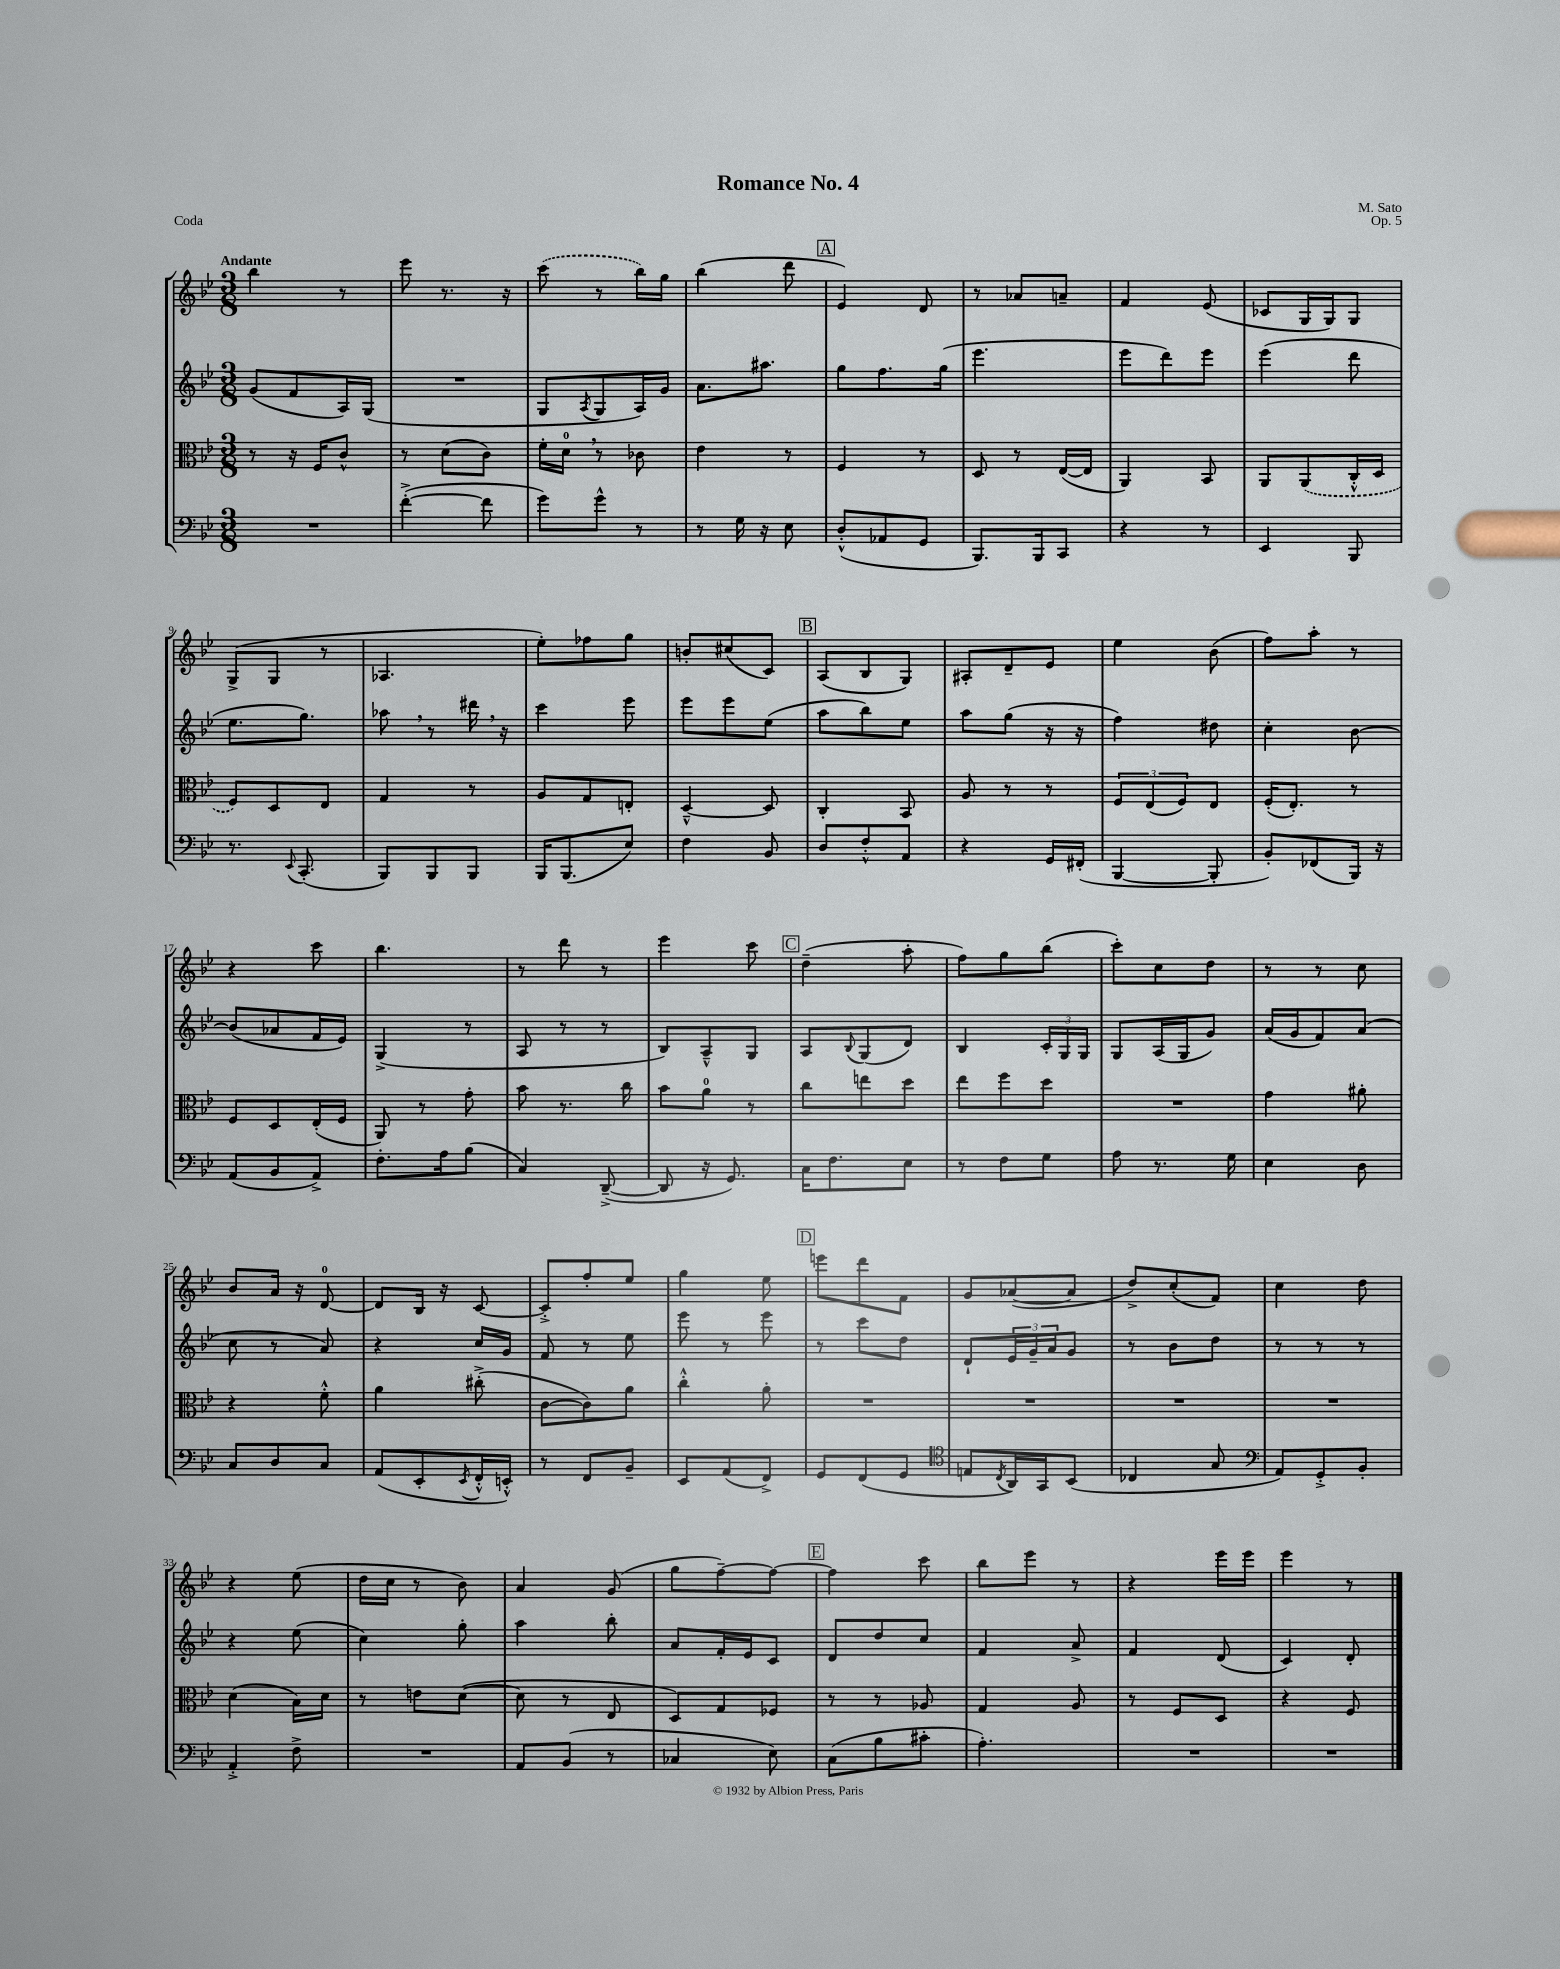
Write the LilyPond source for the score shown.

\header { title = "Romance No. 4" composer = "M. Sato" opus = "Op. 5" piece = "Coda" }
<<
\new StaffGroup <<
\new Staff = "s0" {
    \clef treble \key bes \major \numericTimeSignature \time 3/8 \tempo "Andante"
    bes''4 r8 |
    ees'''8 r8. r16 |
    \once \slurDashed c'''8( r8 bes''16) g''16 |
    bes''4( d'''8 |
    \mark \markup { \box "A" } ees'4) d'8 |
    r8 aes'8 a'8-- |
    f'4 ees'8( |
    ces'8 g16 g16) g8 |
    g8->( g8 r8 |
    aes4. |
    ees''8-.) fes''8 g''8 |
    b'8-. cis''8( c'8) |
    \mark \markup { \box "B" } a8( bes8 g8) |
    ais8-. d'8-- ees'8 |
    ees''4 bes'8( |
    f''8) a''8-. r8 |
    r4 c'''8 |
    bes''4. |
    r8 d'''8 r8 |
    ees'''4 c'''8 |
    \mark \markup { \box "C" } d''4--( a''8-. |
    f''8) g''8 bes''8( |
    c'''8-.) c''8 d''8 |
    r8 r8 c''8 |
    bes'8 a'16 r16 d'8-0~ |
    d'8 bes16 r16 c'8~ |
    c'8-.-> f''8-. ees''8 |
    g''4 ees''8 |
    \mark \markup { \box "D" } e'''8 d'''8 f'8 |
    g'8 aes'8~( aes'8 |
    d''8->) c''8-.( f'8) |
    c''4 d''8 |
    r4 ees''8( |
    d''16 c''16 r8 bes'8) |
    a'4 g'8( |
    g''8 f''8~--) f''8~ |
    \mark \markup { \box "E" } f''4 c'''8 |
    bes''8 ees'''8 r8 |
    r4 ees'''16 ees'''16 |
    ees'''4 r8 \bar "|." |
}
\new Staff = "s1" {
    \clef treble \key bes \major \numericTimeSignature \time 3/8
    g'8( f'8 a16) g16( |
    R4. |
    g8 \acciaccatura { a8 } g8 a16) g'16 |
    a'8. ais''8. |
    \mark \markup { \box "A" } g''8 f''8. g''16( |
    ees'''4. |
    ees'''8 d'''8) ees'''8 |
    ees'''4( d'''8 |
    ees''8. g''8.) |
    aes''8 \breathe r8 dis'''16 \breathe r16 |
    c'''4 ees'''8 |
    ees'''8 ees'''8 ees''8( |
    \mark \markup { \box "B" } a''8 bes''8) ees''8 |
    a''8 g''8( r16 r16 |
    f''4) dis''8 |
    c''4-. bes'8~ |
    bes'8( aes'8 f'16 ees'16) |
    g4->( r8 |
    a8 r8 r8 |
    bes8) a8---^ g8 |
    \mark \markup { \box "C" } a8 \appoggiatura { bes8 } g8( d'8) |
    bes4 \tuplet 3/2 { c'16-. g16 g16 } |
    g8 a16( g16 g'8) |
    a'16( g'16 f'8) a'8( |
    c''8 r8 a'8) |
    r4 c''16 g'16 |
    f'8 r8 ees''8 |
    ees'''8 r8 ees'''8 |
    \mark \markup { \box "D" } r8 c'''8 d''8 |
    d'8-! \tuplet 3/2 { ees'16 g'16-- a'16 } g'8 |
    r8 bes'8 d''8 |
    r8 r8 r8 |
    r4 ees''8( |
    c''4) g''8-. |
    a''4 bes''8-. |
    a'8 f'16-. ees'16 c'8 |
    \mark \markup { \box "E" } d'8 d''8 c''8 |
    f'4 a'8-> |
    f'4 d'8( |
    c'4) d'8-. \bar "|." |
}
\new Staff = "s2" {
    \clef alto \key bes \major \numericTimeSignature \time 3/8
    r8 r16 f16 c'8-^ |
    r8 d'8( c'8) |
    f'16-. d'16-0 \breathe r8 ces'8 |
    ees'4 r8 |
    \mark \markup { \box "A" } f4 r8 |
    d8 r8 ees16~( ees16 |
    a,4) bes,8 |
    a,8 \once \slurDashed a,8( c16-.-^ d16 |
    f8) d8 ees8 |
    g4 r8 |
    a8 g8 e8-. |
    d4~---^ d8 |
    \mark \markup { \box "B" } c4-. bes,8 |
    a8 r8 r8 |
    \tuplet 3/2 { f8 ees8( f8) } ees8 |
    f16-.( ees8.-.) r8 |
    f8 d8 ees16-.( f16 |
    a,8) r8 g'8-. |
    bes'8 r8. c''16 |
    bes'8 a'8-0 r8 |
    \mark \markup { \box "C" } c''8 e''8 d''8 |
    ees''8 f''8 d''8 |
    R4. |
    g'4 ais'8-. |
    r4 f'8-.-^ |
    a'4 cis''8-.->( |
    c'8~ c'8) a'8 |
    c''4-.-^ a'8-. |
    \mark \markup { \box "D" } R4. |
    R4. |
    R4. |
    R4. |
    d'4( bes16) d'16 |
    r8 e'8 d'8~( |
    d'8 r8 ees8 |
    d8) g8 fes8 |
    \mark \markup { \box "E" } r8 r8 aes8 |
    g4 a8 |
    r8 f8 d8 |
    r4 f8 \bar "|." |
}
\new Staff = "s3" {
    \clef bass \key bes \major \numericTimeSignature \time 3/8
    R4. |
    f'4~-.->( f'8 |
    g'8) g'8-^ r8 |
    r8 g16 r16 ees8 |
    \mark \markup { \box "A" } d8-.-^( aes,8 g,8 |
    bes,,8.) bes,,16 c,8 |
    r4 r8 |
    ees,4 bes,,8 |
    r8. \appoggiatura { ees,8 } c,8.-.( |
    bes,,8) bes,,8 bes,,8 |
    bes,,16 bes,,8.( ees8) |
    f4 bes,8 |
    \mark \markup { \box "B" } d8 f8-.-^ a,8 |
    r4 g,16 fis,16-.( |
    bes,,4~ bes,,8-. |
    bes,8-.) fes,8( bes,,16) r16 |
    a,8( bes,8 a,8->) |
    f8.-. a16 bes8( |
    c4) d,8~--->( |
    d,8 r16 g,8.) |
    \mark \markup { \box "C" } c16 f8. ees8 |
    r8 f8 g8 |
    a8 r8. g16 |
    ees4 d8 |
    c8 d8 c8 |
    a,8( ees,8-. \acciaccatura { ees,8 } f,16-.-^ e,16-.-^) |
    r8 f,8 bes,8-- |
    ees,8 a,8( f,8->) |
    \mark \markup { \box "D" } g,8 f,8( g,8 |
    \clef tenor e8 \acciaccatura { c8 } a,16) g,16 bes,8( |
    ces4 g8 |
    \clef bass a,8) g,8-.-> bes,8-. |
    a,4-.-> f8-> |
    R4. |
    a,8 bes,8( r8 |
    ces4 ees8) |
    \mark \markup { \box "E" } c8( bes8 cis'8-. |
    a4.-.) |
    R4. |
    R4. \bar "|." |
}
>>
>>
